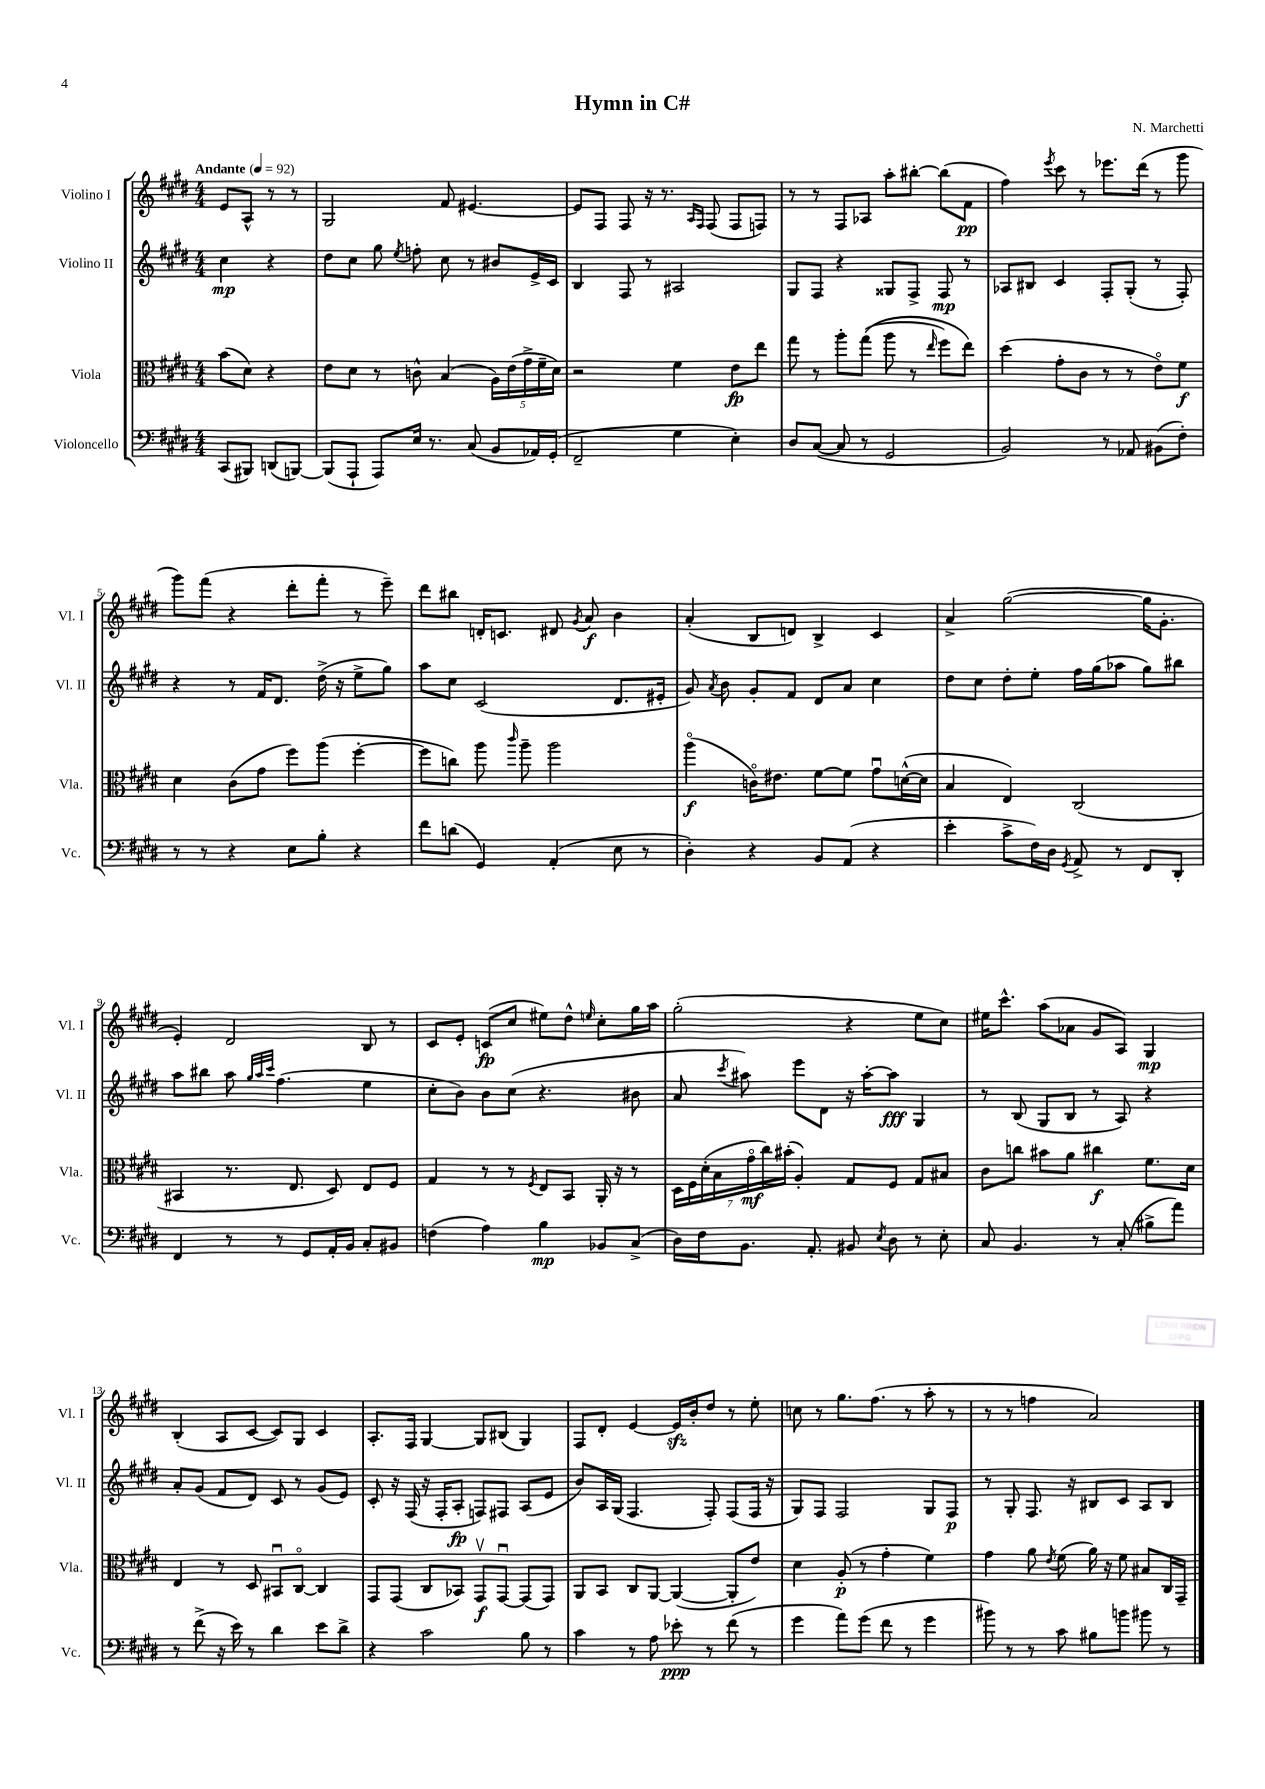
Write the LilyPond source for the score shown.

\header { title = "Hymn in C#" composer = "N. Marchetti" }
<<
\new StaffGroup <<
\new Staff = "s0" \with { instrumentName = "Violino I" shortInstrumentName = "Vl. I" } {
    \clef treble \key e \major \numericTimeSignature \time 4/4 \partial 2 \tempo "Andante" 4 = 92
    \autoBeamOff e'8[ a8]-^ r8 r8 |
    gis2 fis'8 eis'4.~ |
    eis'8[ fis8] fis8 r16 r8. \grace { a16[ fis16] } fis8( fis8[ f8]) |
    r8 r8 fis8[ aes8] a''8[-. bis''8]~-. bis''8[( fis'8]\pp |
    fis''4) \acciaccatura { e'''8 } cis'''8 r8 ees'''8.[ dis'''16]( r8 gis'''8 |
    gis'''8[) fis'''8]( r4 dis'''8[-. fis'''8]-. r8 e'''8--) |
    dis'''8[ bis''8] d'16[-. c'8.] dis'8 \acciaccatura { gis'8 } a'8\f b'4 |
    a'4-.( b8[ d'8]) b4-> cis'4 |
    a'4-> gis''2~( gis''16[ gis'8.]-. |
    e'4-.) dis'2 b8 r8 |
    cis'8[ e'8]-. c'8[\fp( cis''8] eis''8[) dis''8]-^ \grace { e''16 } cis''8[-. gis''16 a''16] |
    gis''2-.( r4 e''8[ cis''8]) |
    eis''16[ cis'''8.]-^ a''8[( aes'8] gis'8[ a8]) gis4\mp |
    b4-.( a8[ cis'8]~ cis'8[) gis8] cis'4 |
    a8.[-. fis16] gis4~ gis8[ bis8]( gis4) |
    fis8[ dis'8]-. e'4~ e'16[\sfz b'16-. dis''8] r8 e''8-. |
    c''8 r8 gis''8.[ fis''8.]( r8 a''8-. r8 |
    r8 r8 f''4 a'2) \bar "|." |
}
\new Staff = "s1" \with { instrumentName = "Violino II" shortInstrumentName = "Vl. II" } {
    \clef treble \key e \major \numericTimeSignature \time 4/4 \partial 2
    \autoBeamOff cis''4\mp r4 |
    dis''8[ cis''8] gis''8 \acciaccatura { e''8 } f''8-. cis''8 r8 bis'8[ e'16-> cis'16] |
    b4 fis8 r8 ais2 |
    gis8[ fis8] r4 gisis8[ fis8]-> fis8\mp r8 |
    aes8[ bis8] cis'4 fis8[-. gis8]-.( r8 fis8-.) |
    r4 r8 fis'16[ dis'8.] dis''16->( r16 e''8[-> gis''8]) |
    a''8[ cis''8] cis'2( dis'8.[ eis'16]-. |
    gis'8) \acciaccatura { a'8 } b'8 gis'8[-. fis'8] dis'8[ a'8] cis''4 |
    dis''8[ cis''8] dis''8[-. e''8]-. fis''16[ gis''16( aes''8] gis''8[) bis''8] |
    a''8[ bis''8] a''8 \grace { gis''32[ a''32 cis'''32] } fis''4.( e''4 |
    cis''8[-. b'8]) b'8[ cis''8]( r4. bis'8 |
    a'8 \acciaccatura { cis'''8 } ais''8) e'''8[ dis'8] r16 ais''16[~-. ais''8]\fff gis4 |
    r8 b8( gis8[ b8] r8 a8) r4 |
    a'8[-. gis'8]( fis'8[ dis'8]) cis'8 r8 gis'8[( e'8]) |
    cis'8-. r16 fis16( r16 fis16[-. a8]-.\fp f8[) fis8] a8[( e'8] |
    b'8[) a16 gis16]( fis4. fis8-.) fis8[( fis16] r16 |
    gis8[) fis8] fis2 gis8[ fis8]\p |
    r8 gis8-. fis8. r16 bis8[ cis'8] a8[ bis8] \bar "|." |
}
\new Staff = "s2" \with { instrumentName = "Viola" shortInstrumentName = "Vla." } {
    \clef alto \key e \major \numericTimeSignature \time 4/4 \partial 2
    \autoBeamOff b'8[( dis'8]) r4 |
    e'8[ dis'8] r8 c'8-^ b4( \tuplet 5/4 { a16[) e'16( gis'16-> fis'16-- dis'16]) } |
    r2 fis'4 e'8[\fp e''8] |
    gis''8 r8 a''8[-. gis''8](\( a''8 r8 \grace { e''16 } fis''8[) e''8]\) |
    dis''4( gis'8[-. cis'8] r8 r8 e'8[\flageolet) fis'8]\f |
    dis'4 cis'8[( gis'8] fis''8[) a''8]( fis''4~-. |
    fis''8[ c''8]) a''8 \grace { cis'''16 } a''8-- a''2 |
    a''4\flageolet\f( c'16[\flageolet) eis'8.] fis'8[~ fis'8] gis'8[\downbow d'16~-^( d'16] |
    b4 e4) cis2( |
    bis,4 r8. e8. dis8) e8[ fis8] |
    gis4 r8 r8 \acciaccatura { fis8 } e8[ b,8] a,16-. r16 r8 |
    \tuplet 7/4 { dis16[ fis16 dis'16-.( b16 gis'16\flageolet\mf cis''16) bis'16]-.( } a4-.) gis8[ fis8] gis8[ bis8] |
    cis'8[ c''8] bis'8[ a'8] cis''4\f fis'8.[ dis'16] |
    e4 r8 dis8 bis,8[\downbow cis8]~\flageolet cis4 |
    gis,8[ gis,8]( cis8[ bes,8]) gis,8[\upbow\f gis,8]~\downbow gis,8[( gis,8]) |
    a,8[ b,8] cis8[ a,8]~ a,4~( a,8[-. e'8]) |
    dis'4 a8-.\p( r8 gis'4-. fis'4) |
    gis'4 a'8 \acciaccatura { e'8 } fis'8( a'16) r16 fis'8 bis8[ cis16 gis,16]-- \bar "|." |
}
\new Staff = "s3" \with { instrumentName = "Violoncello" shortInstrumentName = "Vc." } {
    \clef bass \key e \major \numericTimeSignature \time 4/4 \partial 2
    \autoBeamOff cis,8[( bis,,8]) d,8[( b,,8]~) |
    b,,8[( a,,8]-! a,,8[) e16] r8. cis8( b,8[ aes,16) gis,16]-.( |
    fis,2-- gis4 e4-.) |
    dis8[ cis8]~( cis8 r8 gis,2 |
    b,2) r8 aes,8 bis,8[( fis8]-.) |
    r8 r8 r4 e8[ b8]-. r4 |
    fis'8[ d'8]( gis,4) a,4-.( e8 r8 |
    dis4-.) r4 b,8[ a,8]( r4 |
    e'4-. cis'8[-> fis16) dis16] \acciaccatura { gis,8 } a,8-> r8 fis,8[ dis,8]-. |
    fis,4 r8 r8 gis,8[ a,16-. b,16] cis8[-. bis,8] |
    f4( a4) b4\mp bes,8[ cis8]->( |
    dis16[) fis16 b,8.] a,8.-. bis,8 \acciaccatura { e8 } dis8 r8 e8-. |
    cis8 b,4. r8 cis8-.( bis8[-> a'8]) |
    r8 fis'8->( r16 e'16) r8 dis'4 e'8[ dis'8]-> |
    r4 cis'2 b8 r8 |
    cis'4 r8 a8 ees'8-.\ppp r8 fis'8( r8 |
    gis'4 a'8[) gis'8]( fis'8 r8 gis'4 |
    bis'8) r8 r8 cis'8 bis8[ b'8] bis'8 r8 \bar "|." |
}
>>
>>
